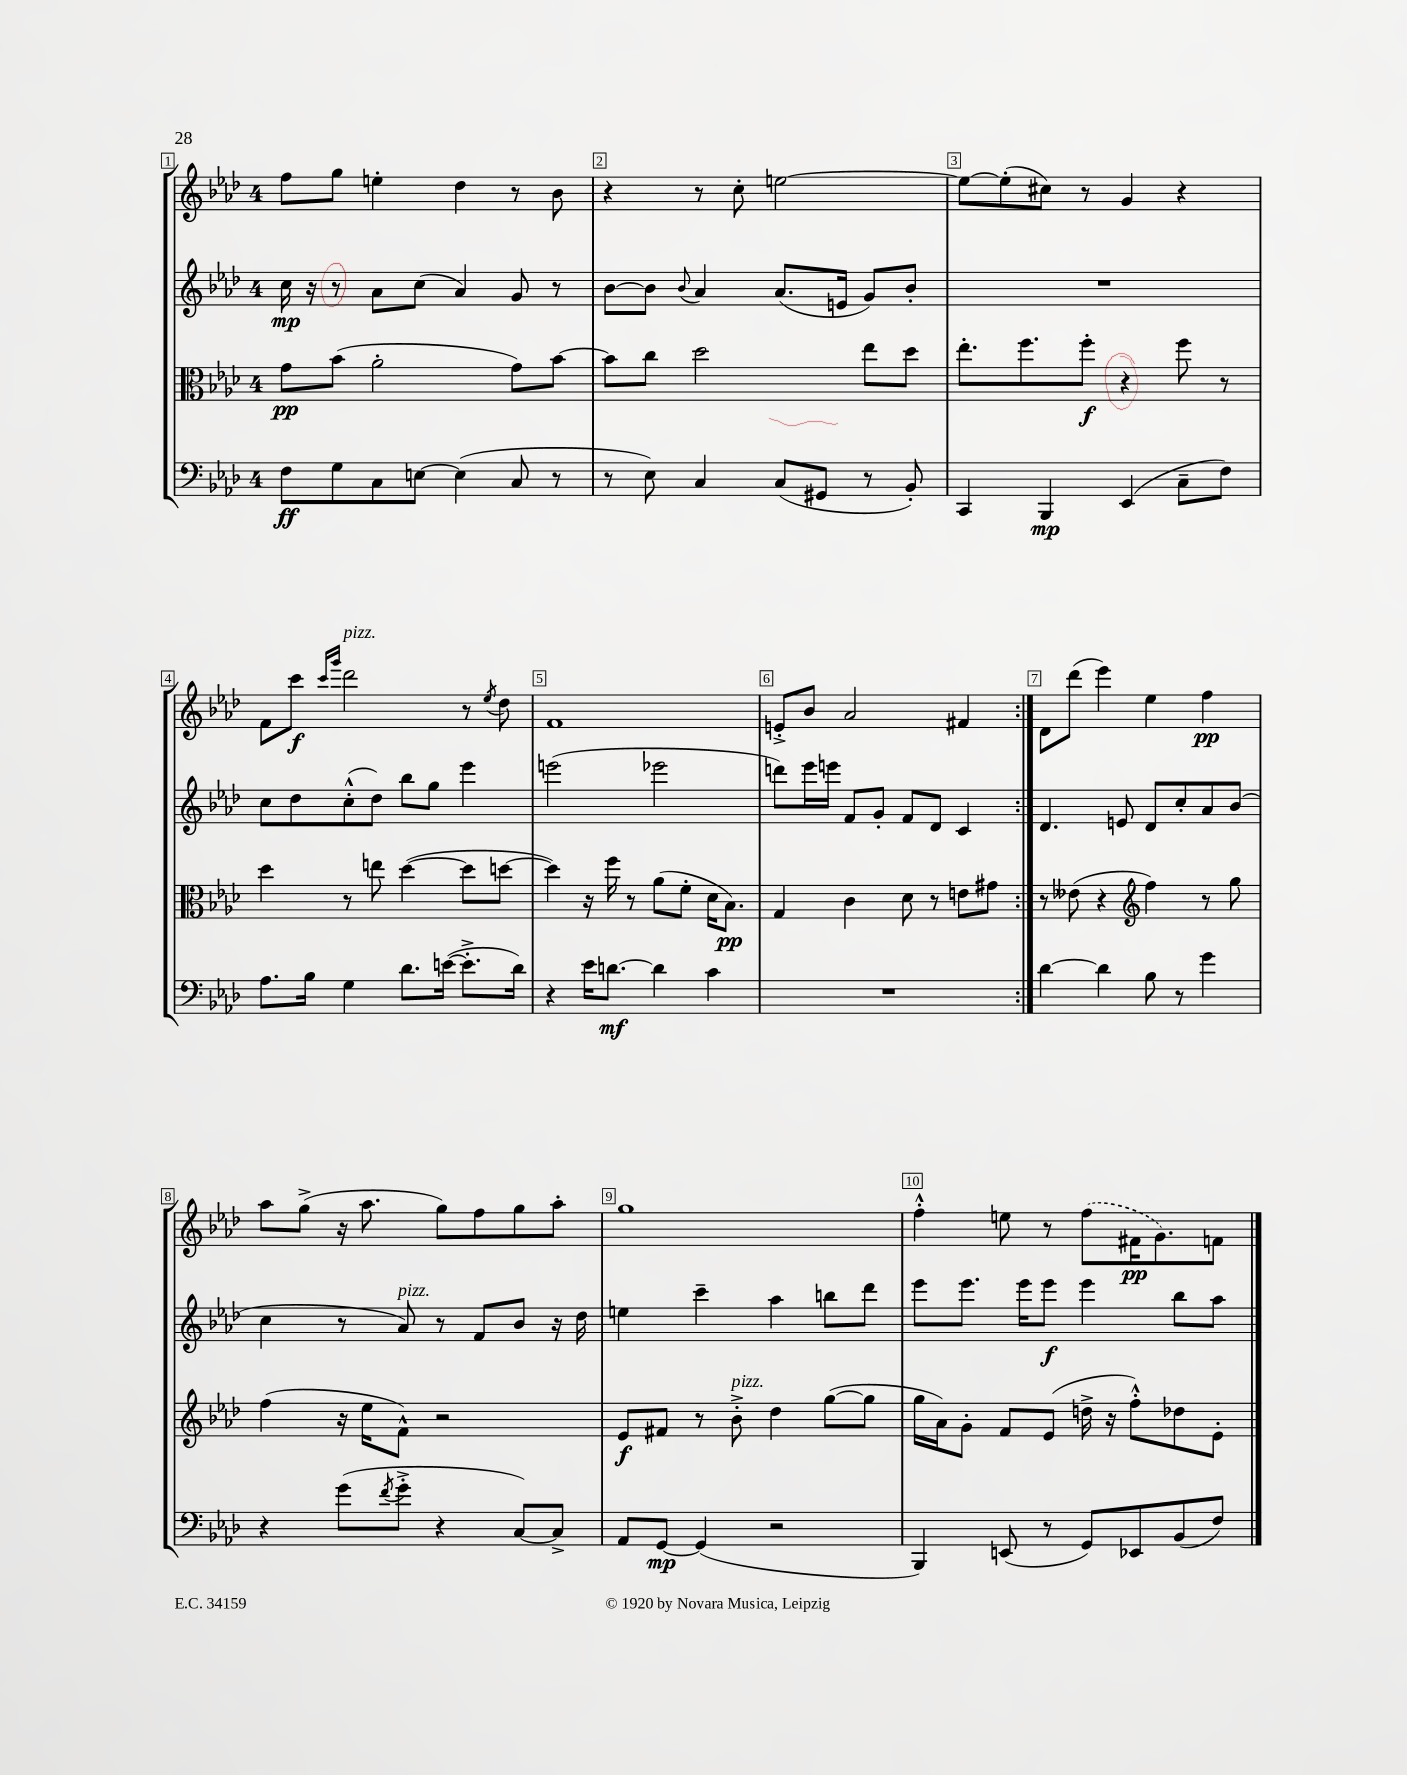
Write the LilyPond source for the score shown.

<<
\new StaffGroup <<
\new Staff = "s0" {
    \clef treble \key aes \major \once \override Staff.TimeSignature.style = #'single-digit \time 4/4
    \repeat volta 2 { f''8 g''8 e''4-. des''4 r8 bes'8 |
    r4 r8 c''8-. e''2~ |
    e''8~ e''8-.( cis''8) r8 g'4 r4 |
    f'8 c'''8\f \grace { c'''16 g'''16 } des'''2^\markup { \italic "pizz." } r8 \acciaccatura { ees''8 } des''8 |
    f'1 |
    e'8-.-> bes'8 aes'2 fis'4 | }
    des'8 des'''8( ees'''4) ees''4 f''4\pp |
    aes''8 g''8->( r16 aes''8. g''8) f''8 g''8 aes''8-. |
    g''1 |
    f''4-.-^ e''8 r8 \once \slurDashed f''8( fis'16\pp g'8.) f'8 \bar "|." |
}
\new Staff = "s1" {
    \clef treble \key aes \major \once \override Staff.TimeSignature.style = #'single-digit \time 4/4
    \repeat volta 2 { c''16\mp r16 r8 aes'8 c''8( aes'4) g'8 r8 |
    bes'8~ bes'8 \appoggiatura { bes'8 } aes'4 aes'8.( e'16 g'8) bes'8-. |
    R1 |
    c''8 des''8 c''8-.-^( des''8) bes''8 g''8 ees'''4 |
    e'''2( ees'''2 |
    d'''8) ees'''16 e'''16 f'8 g'8-. f'8 des'8 c'4 | }
    des'4. e'8 des'8 c''8-. aes'8 bes'8( |
    c''4 r8 aes'8^\markup { \italic "pizz." }) r8 f'8 bes'8 r16 des''16 |
    e''4 c'''4-- aes''4 b''8 des'''8 |
    ees'''8 ees'''8. ees'''16 ees'''8\f ees'''4 bes''8 aes''8 \bar "|." |
}
\new Staff = "s2" {
    \clef alto \key aes \major \once \override Staff.TimeSignature.style = #'single-digit \time 4/4
    \repeat volta 2 { g'8\pp bes'8( aes'2-. g'8) bes'8~ |
    bes'8 c''8 des''2 ees''8 des''8 |
    ees''8.-. f''8. f''8-.\f r4 f''8 r8 |
    des''4 r8 e''8 des''4~( des''8 d''8~ |
    d''4) r16 f''16 r8 aes'8( f'8-. des'16 bes8.\pp) |
    g4 c'4 des'8 r8 e'8 gis'8 | }
    r8 eeses'8( r4 \clef treble f''4) r8 g''8 |
    f''4( r16 ees''16 f'8-^) r2 |
    ees'8\f fis'8 r8 bes'8-.->^\markup { \italic "pizz." } des''4 g''8~( g''8 |
    g''16 aes'16) g'8-. f'8 ees'8( d''16-> r16 f''8-.-^) des''8 ees'8-. \bar "|." |
}
\new Staff = "s3" {
    \clef bass \key aes \major \once \override Staff.TimeSignature.style = #'single-digit \time 4/4
    \repeat volta 2 { f8\ff g8 c8 e8~ e4( c8 r8 |
    r8 ees8) c4 c8( gis,8 r8 bes,8-.) |
    c,4 bes,,4\mp ees,4( c8-- f8) |
    aes8. bes16 g4 des'8. e'16~( e'8.-.-> des'16) |
    r4 ees'16 d'8.~\mf d'4 c'4 |
    R1 | }
    des'4~ des'4 bes8 r8 g'4 |
    r4 g'8( \acciaccatura { f'8 } g'8-.-> r4 c8~) c8-> |
    aes,8 g,8~\mp g,4( r2 |
    bes,,4) e,8( r8 g,8) ees,8 bes,8( f8) \bar "|." |
}
>>
>>
\layout { \context { \Score \override BarNumber.break-visibility = ##(#f #t #t) barNumberVisibility = #all-bar-numbers-visible \override BarNumber.stencil = #(make-stencil-boxer 0.1 0.3 ly:text-interface::print) } }
